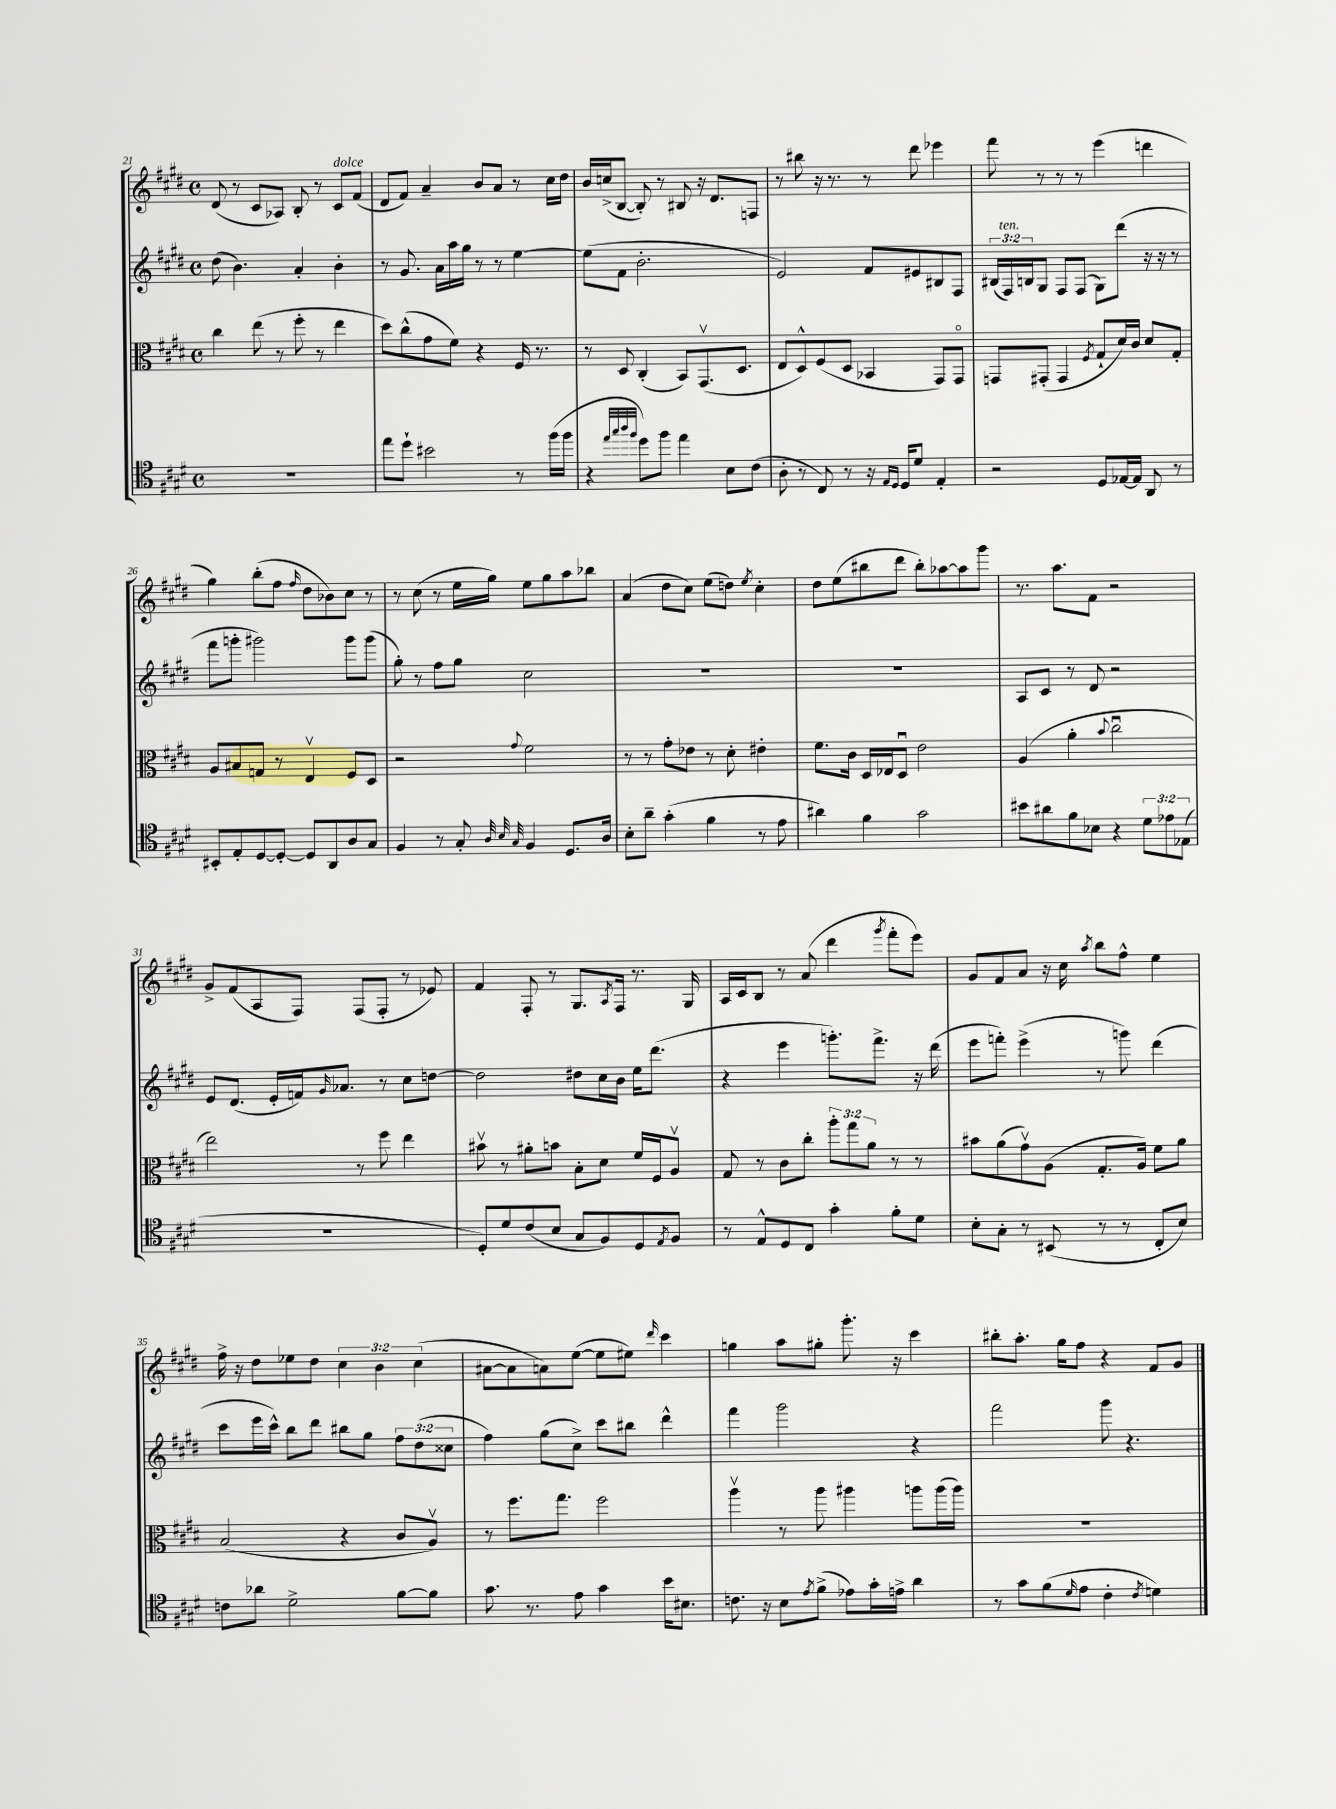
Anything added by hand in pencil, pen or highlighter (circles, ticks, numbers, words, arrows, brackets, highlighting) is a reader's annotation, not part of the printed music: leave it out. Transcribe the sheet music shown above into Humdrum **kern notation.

**kern	**kern	**kern	**kern
*part4	*part3	*part2	*part1
*staff4	*staff3	*staff2	*staff1
*clefC4	*clefC3	*clefG2	*clefG2
*k[f#c#g#d#]	*k[f#c#g#d#]	*k[f#c#g#d#]	*k[f#c#g#d#]
*M4/4	*M4/4	*M4/4	*M4/4
*met(c)	*met(c)	*met(c)	*met(c)
=21	=21	=21	=21
1r	4cc#\	(8dd#\	(8d#/
.	.	4.b\)	8r
.	(8ee\	.	8c#/L
.	8r	.	8A-X/J)
.	8ff#'\	4a'/	8B'/
.	8r	.	8r
!	!	!	!LO:TX:a:i:t=dolce
.	4ee\	4b'\	8c#/L
.	.	.	(8f#/J
=22	=22	=22	=22
8ee\L	8dd#\L)	8r	8d#/L
8dd#`\J	(8cc#^^\	8.g#/	8f#/J)
2b#X\	8g#\	.	4a~/
.	.	16a\LL	.
.	8f#\J)	16aa\	.
.	.	16gg#\JJ	.
.	4r	8r	8b/L
.	.	8r	8a/J
8r	16F#/	[4ee\	8r
.	8.r	.	.
(16ff#\LL	.	.	16cc#\LL
16ff#\JJ	.	.	16dd#\JJ
=23	=23	=23	=23
4r	8r	(8ee\L]	16b/LL
.	.	.	(16ccn^/J
.	8D#/	8f#\J	[8B/J
32qqee/LLL	.	.	.
32qqgg#/	.	.	.
32qqaa/	.	.	.
32qqff#/JJJ	.	.	.
8dd#\L)	(4C#'/	2.b'\	8B'/])
8ff#\J	.	.	8r
4ee\	8BB/L)	.	8B#X/
.	(8.GG#v/	.	16r
.	.	.	8.d#/L
8B\L	.	.	.
.	8.D#/J	.	.
(8c#\J	.	.	8Fn/J
=24	=24	=24	=24
8A'\	8E/L	2e/)	8r
8r	8D#^^/)	.	8bb#X\
8C#/)	(8F#/	.	16r
.	.	.	8.r
8r	8D#/J	.	.
16r	4BB-X/	8f#/L	8r
16qqE/LL	.	.	.
16qqD#/JJ	.	.	.
16D#/KL	.	.	.
8d#/J	.	8e#X/	8ddd#\
4E'/	8GG#/L)	8B#X/	4eee-X\
.	8GG#/J	8F#/J	.
=25	=25	=25	=25
2r	8GGn/L	(24B#X/LL	8fff#\
!	!	!LO:TX:a:i:t=ten.	!
.	.	24F#/)	.
.	.	24Bn/J	.
.	(8GG#X'/J	8G#/J	8r
.	4GG#/	8F#/L	8r
.	.	(8F#/J	8r
.	8qF#/	.	.
8D#/L	8G#`/L	8G#\L)	(4eee\
[16E-X/L	16d#/L)	(8ddd#\J	.
16E-/JJ]	16c#/JJ	.	.
8AA/	8d#/L	16r	4dddn\
.	.	16r	.
8r	8G#'/J	8r	.
!!LO:LB:g=z
=26	=26	=26	=26
8BB#X'/L	8A/L	8fff#\L	4gg#\)
8E'/	8B#X/	8gggn'\J	.
[8D#/	8Gn/J	2ggg#X\)	(8bb'\L
8D#'/J_	8r	.	8ff#\J
.	.	.	16qqff#/
8D#/L]	4Ev/	.	8dd#\L
8AA/	.	.	8b-X\)
8A/	8F#/L	8ggg#\L	8cc#\J
8G#/J	8D#/J	(8ggg#\J	8r
=27	=27	=27	=27
4F#/	2r	8gg#'\)	8r
.	.	8r	(8cc#\
8r	.	8ff#\L	8r
8G#'/	.	8gg#\J	16ee\LL
.	.	.	16gg#\JJ)
32qqA/	.	.	.
32qqB/	.	.	.
32qqG#/	8qqg#/	.	.
4F#/	2f#\	2cc#\	8ee\L
.	.	.	8gg#\
8.D#/L	.	.	8aa\
.	.	.	8bb-X\J
16A/Jk	.	.	.
=28	=28	=28	=28
8B'\L	8r	1r	(4a/
8a~\J	8r	.	.
(4g#'\	8g#'\L	.	8dd#\L
.	8e-X\J	.	8cc#\J)
4f#\	8r	.	(8ee\L
.	8d#'\	.	8ddn\J)
.	.	.	8qee/
8r	4e#X'\	.	4cc#'\
8e\	.	.	.
=29	=29	=29	=29
4a#X\)	8.f#\L	1r	8dd#\L
.	.	.	(8ee\
.	16c#\Jk	.	.
4f#\	16D#/LL	.	8bb#X\
.	16E-X/J	.	.
.	8D#u/J	.	8ddd#\J
2g#\	2e\	.	8bb#'\L)
.	.	.	[8aa-X\
.	.	.	8aa-\]
.	.	.	8ggg#\J
=30	=30	=30	=30
8b#X\L	(4A/	8A/L	8.r
8a#X\	.	8c#/J	.
.	.	.	8.aa\L
8f#\	4a'\	8r	.
8B-X\J	.	8d#/	8f#\J
.	8qqb/	.	.
4r	2cc#u\	2r	2r
12d#\L	.	.	.
12e-X\	.	.	.
(12E-X\J	.	.	.
!!LO:LB:g=z
=31	=31	=31	=31
1r	2ee\)	8e/L	8g#^/L
.	.	(8.d#/J	(8f#/
.	.	.	8A/
.	.	16e'/LL	.
.	.	16fn/J)	8F#/J)
.	.	16qqg#/	.
.	.	8.a-X/J	.
.	8r	.	(8F#/L
.	8ff#\	8r	8F#'/J
.	4ee\	8cc#\L	8r
.	.	[8ddn\J	8e-X/)
=32	=32	=32	=32
8D#'/L)	8b#Xv\	2dd\]	4f#/
8d#/	8r	.	.
(8c#/	8a#X'\L	.	8F#'/
8B/J	8bn\J	.	8r
8G#/L	8B'\L	8dd#X\L	8.G#/L
8F#/)	8d#\J	16cc#\L	.
.	.	.	8qA/
.	.	16b\JJ	16F#/Jk
8D#/	16f#/LL	16ee\KL	8.r
.	16F#/J	(8.ddd#\J	.
8qE/	.	.	.
8F#/J	8Av/J	.	.
.	.	.	16G#/
=33	=33	=33	=33
8r	8G#/	4r	16A/LL
.	.	.	16c#/J
8E^^/L	8r	.	8B/J
8D#/	8c#\L	4eee\	8r
8C#/J	8cc#'\J	.	(8a/
4g#'\	12aa'\L	8.gggn'\L)	4ddd#\
.	12gg#\	.	.
.	12a\J	.	.
.	.	8.fff#^\J	.
.	.	.	8qggg#/
8f#'\L	8r	.	8fff#'\L
8d#\J	8r	16r	8eee\J)
.	.	(16ddd#\	.
=34	=34	=34	=34
8B'\L	8b#X\L	8eee\L	8g#/L
8G#'\J	(8a\	8fffn'\J)	8f#/
8r	8g#v\)	(4eee^\	8a/J
(8BB#X/	(8A\J	.	16r
.	.	.	16cc#\
.	.	.	8qaa/
8r	8.G#'/L	8r	8bb\L
8r	.	8gggn\)	8ff#^^\J
.	16A/Jk)	.	.
8C#'/L	8f#\L	(4ddd#\	4ee\
8B/J)	8a\J	.	.
!!LO:LB:g=z
=35	=35	=35	=35
8cn\L	(2B/	8ccc#\L	16ff#^\
.	.	.	16r
8a-X\J	.	16eee\L	8dd#\L
.	.	16ccc#^^\JJ)	.
2d#^\	.	8bb\L	8ee-X\
.	.	8ddd#\J	8dd#\J
.	4r	8bb#X\L	6cc#\
.	.	8gg#\J	.
.	.	.	6b\
[8f#\L	8c#/L	12ff#\L	.
.	.	(12dd#\	(6cc#\
8f#\J]	8Av/J)	.	.
.	.	12cc##X\J	.
=36	=36	=36	=36
8.g#\	8r	4ff#\)	[8a#X\L
.	8.ff#\L	.	8a#\]
8.r	.	.	.
.	.	(8gg#\L	8an\)
.	8.gg#\J	.	.
8e\	.	8cc#^\J)	([8ee\J
4g#\	2ff#\	8ccc#\L	8ee\L]
.	.	8bb#X\J	8ee#X\J)
.	.	.	16qqddd#/
16b\KL	.	4ddd#^^\	4ccc#\
8.B#X\J	.	.	.
=37	=37	=37	=37
8.cn\	4aav\	4fff#\	4ggn\
16r	.	.	.
8B\L	8r	2ggg#\	8aa\L
8qe/	.	.	.
(8f#^\J	8aa\	.	8gg#X'\J
8e-X\L)	4aa#X\	.	8.ggg#'\
16g#'\L	.	.	.
16en^\JJ	.	.	16r
4a\	8aan\L	4r	4ccc#\
.	(16aa\L	.	.
.	16aa\JJ)	.	.
=38	=38	=38	=38
8r	1r	2fff#\	8bb#X'\L
8g#\L	.	.	8.aa'\J
(8f#\	.	.	.
.	.	.	16gg#\KL
16qqd#/	.	.	.
8e\J	.	.	8ff#\J
4c#'\	.	8ggg#\	4r
.	.	4.r	.
8qc#/	.	.	.
4dn\)	.	.	8f#/L
.	.	.	8g#/J
==	==	==	==
*-	*-	*-	*-
